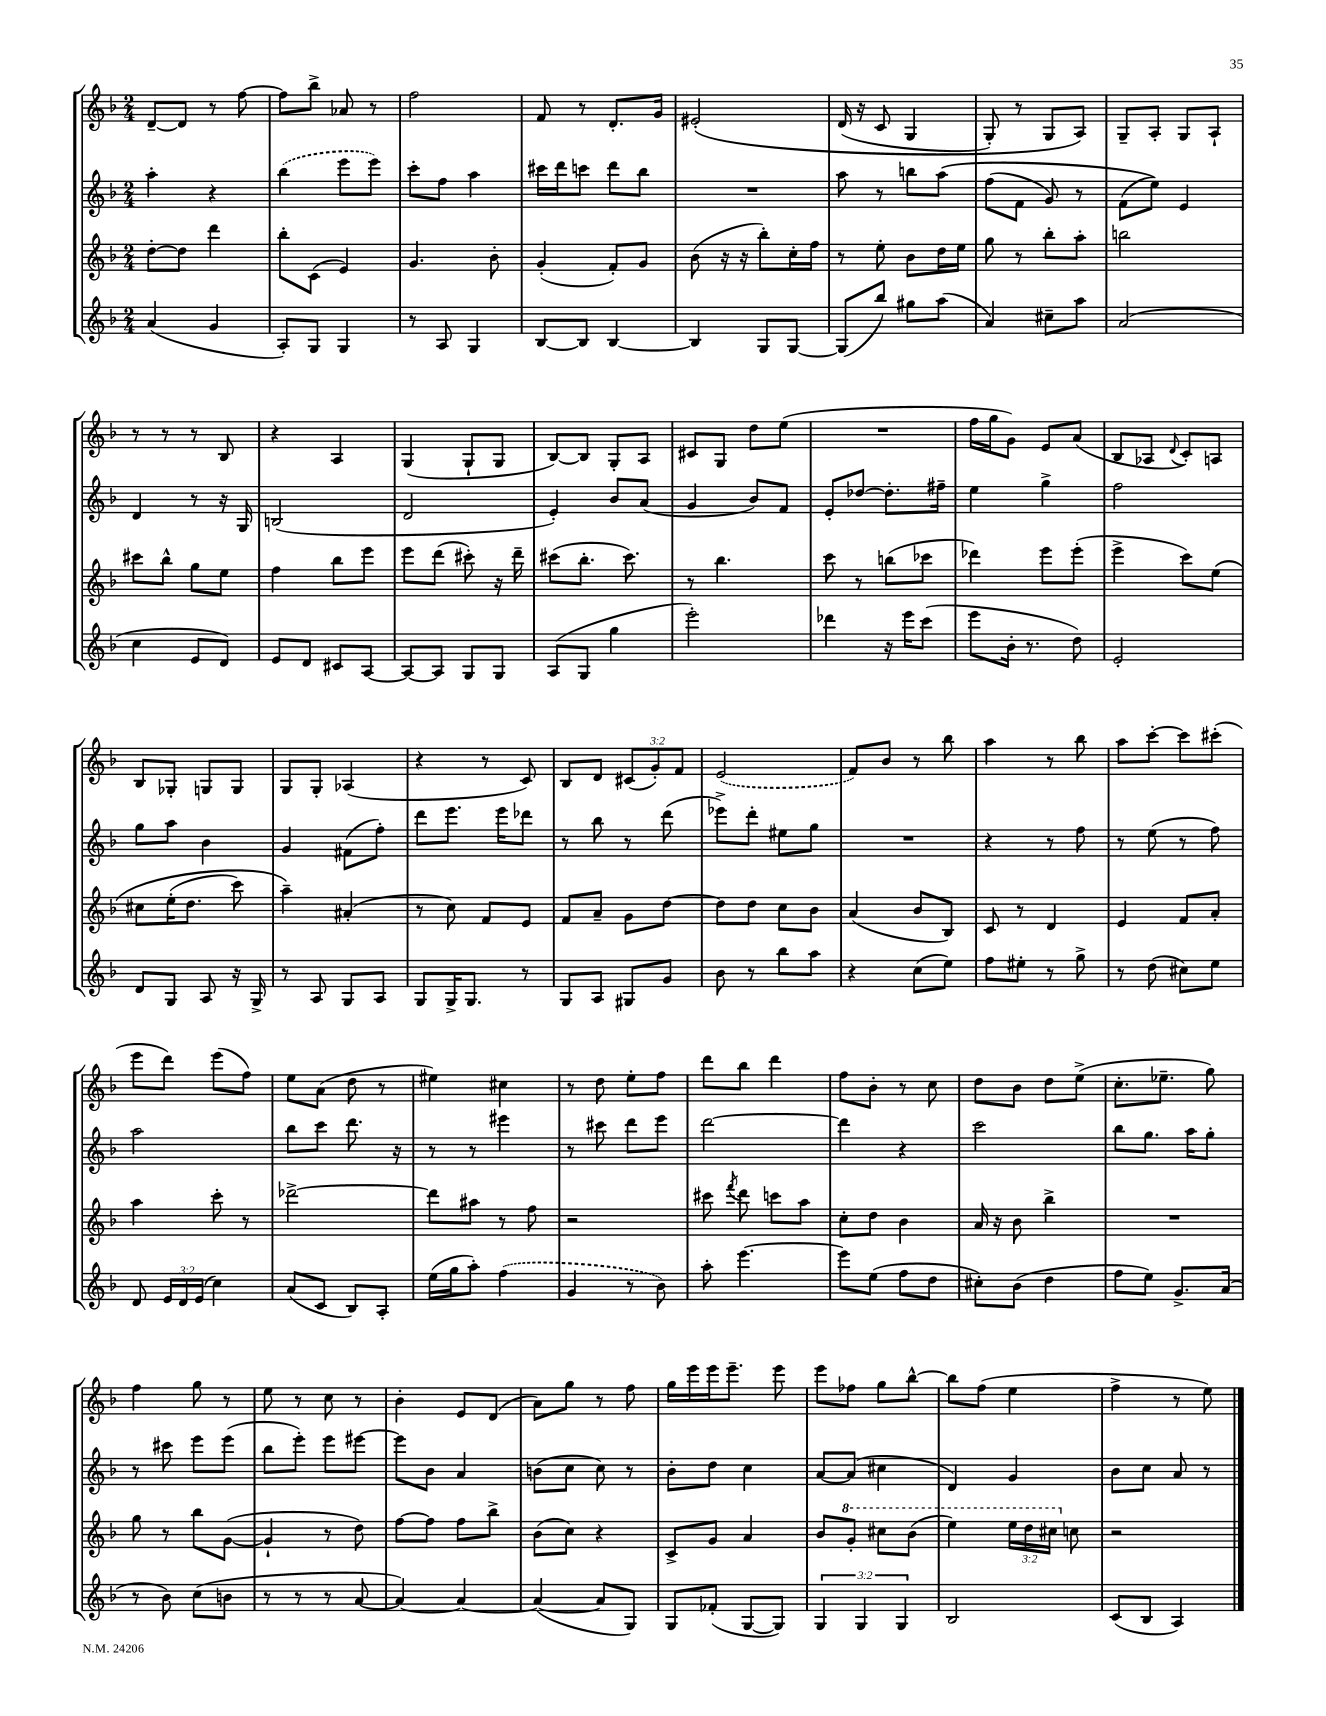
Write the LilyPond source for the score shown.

<<
\new StaffGroup <<
\new Staff = "s0" {
    \clef treble \key f \major \numericTimeSignature \time 2/4 \override Staff.TupletNumber.text = #tuplet-number::calc-fraction-text
    \autoBeamOff d'8[~-- d'8] r8 f''8~ |
    f''8[ bes''8]-> aes'8 r8 |
    f''2 |
    f'8 r8 d'8.[-. g'16] |
    eis'2-.\( |
    d'16( r16 c'8 g4 |
    g8-.) r8 g8[ a8]\) |
    g8[-- a8]-. g8[ a8]-! |
    r8 r8 r8 bes8 |
    r4 a4 |
    g4( g8[-! g8] |
    bes8[~) bes8] g8[-. a8] |
    cis'8[ g8] d''8[ e''8]( |
    R2 |
    f''16[ g''16 g'8]) e'8[ a'8]( |
    bes8[ aes8] \appoggiatura { d'8 } c'8[-.) a8] |
    bes8[ ges8]-. g8[ g8] |
    g8[ g8]-. aes4( |
    r4 r8 c'8) |
    bes8[ d'8] \tuplet 3/2 { cis'8[( g'8-.) f'8] } |
    \once \slurDashed e'2( |
    f'8[) bes'8] r8 bes''8 |
    a''4 r8 bes''8 |
    a''8[ c'''8]~-. c'''8[ cis'''8]-.( |
    e'''8[ d'''8]) e'''8[( f''8]) |
    e''8[ a'8]( d''8 r8 |
    eis''4) cis''4 |
    r8 d''8 e''8[-. f''8] |
    d'''8[ bes''8] d'''4 |
    f''8[ bes'8]-. r8 c''8 |
    d''8[ bes'8] d''8[ e''8]->( |
    c''8.[-. ees''8.]-- g''8) |
    f''4 g''8 r8 |
    e''8 r8 c''8 r8 |
    bes'4-. e'8[ d'8]( |
    a'8[) g''8] r8 f''8 |
    g''16[ e'''16 e'''16 e'''8.]-- e'''8 |
    e'''8[ fes''8] g''8[ bes''8]~-^ |
    bes''8[ f''8]( e''4 |
    f''4-> r8 e''8) \bar "|." |
}
\new Staff = "s1" {
    \clef treble \key f \major \numericTimeSignature \time 2/4
    \autoBeamOff a''4-. r4 |
    \once \slurDashed bes''4( e'''8[ e'''8]) |
    c'''8[-. f''8] a''4 |
    cis'''16[ d'''16 c'''8] d'''8[ bes''8] |
    R2 |
    a''8 r8 b''8[ a''8]\( |
    f''8[( f'8] g'8) r8 |
    f'8[( e''8])\) e'4 |
    d'4 r8 r16 g16 |
    b2( |
    d'2 |
    e'4-.) bes'8[ a'8]( |
    g'4 bes'8[) f'8] |
    e'8[-. des''8]~ des''8.[-. fis''16]-- |
    e''4 g''4-> |
    f''2 |
    g''8[ a''8] bes'4 |
    g'4 fis'8[( f''8]-.) |
    d'''8[ e'''8.] e'''16[ des'''8] |
    r8 bes''8 r8 d'''8( |
    ees'''8[->) d'''8]-. eis''8[ g''8] |
    R2 |
    r4 r8 f''8 |
    r8 e''8( r8 f''8) |
    a''2 |
    bes''8[ c'''8] d'''8. r16 |
    r8 r8 eis'''4 |
    r8 cis'''8 d'''8[ e'''8] |
    d'''2~ |
    d'''4 r4 |
    c'''2 |
    bes''8[ g''8.] a''16[ g''8]-. |
    r8 cis'''8 e'''8[ e'''8]( |
    bes''8[ e'''8]-.) e'''8[ eis'''8]~ |
    eis'''8[ bes'8] a'4 |
    b'8[( c''8] c''8) r8 |
    bes'8[-. d''8] c''4 |
    a'8[~ a'8]( cis''4 |
    d'4) g'4 |
    bes'8[ c''8] a'8 r8 \bar "|." |
}
\new Staff = "s2" {
    \clef treble \key f \major \numericTimeSignature \time 2/4 \override Staff.TupletNumber.text = #tuplet-number::calc-fraction-text
    \autoBeamOff d''8[~-. d''8] d'''4 |
    bes''8[-. c'8]( e'4) |
    g'4. bes'8-. |
    g'4-.( f'8[-.) g'8] |
    bes'8( r16 r16 bes''8[-.) c''16-. f''16] |
    r8 e''8-. bes'8[ d''16 e''16] |
    g''8 r8 bes''8[-. a''8]-. |
    b''2 |
    cis'''8[ bes''8]-^ g''8[ e''8] |
    f''4 bes''8[ e'''8] |
    e'''8[ d'''8]( cis'''8-.) r16 d'''16-- |
    cis'''8[( bes''8.]-. cis'''8.) |
    r8 bes''4. |
    c'''8 r8 b''8[( ces'''8] |
    des'''4) e'''8[ e'''8]-.( |
    e'''4-> c'''8[) e''8]\( |
    cis''8[ e''16-.( d''8.] c'''8) |
    a''4--\) ais'4-.( |
    r8 c''8) f'8[ e'8] |
    f'8[ a'8]-- g'8[ d''8]~ |
    d''8[ d''8] c''8[ bes'8] |
    a'4( bes'8[ bes8]) |
    c'8 r8 d'4 |
    e'4 f'8[ a'8]-. |
    a''4 c'''8-. r8 |
    des'''2~-> |
    des'''8[ ais''8] r8 f''8 |
    r2 |
    cis'''8 \acciaccatura { f'''8 } d'''8 c'''8[ a''8] |
    c''8[-. d''8] bes'4 |
    a'16 r16 bes'8 bes''4-> |
    R2 |
    g''8 r8 bes''8[ g'8]~( |
    g'4-! r8 d''8) |
    f''8[~ f''8] f''8[ bes''8]-> |
    bes'8[( c''8]) r4 |
    c'8[-> g'8] a'4 |
    bes'8[ \ottava #1 g''8]-. cis'''8[ bes''8]( |
    e'''4) \tuplet 3/2 { e'''16[ d'''16 cis'''16] \ottava #0 } c''!8 |
    r2 \bar "|." |
}
\new Staff = "s3" {
    \clef treble \key f \major \numericTimeSignature \time 2/4 \override Staff.TupletNumber.text = #tuplet-number::calc-fraction-text
    \autoBeamOff a'4( g'4 |
    a8[-.) g8] g4 |
    r8 a8 g4 |
    bes8[~ bes8] bes4~ |
    bes4 g8[ g8]~ |
    g8[( bes''8]) gis''8[ a''8]( |
    a'4) cis''8[-- a''8] |
    a'2( |
    c''4 e'8[ d'8]) |
    e'8[ d'8] cis'8[ a8]~ |
    a8[~ a8] g8[ g8] |
    a8[( g8] g''4 |
    e'''2-.) |
    des'''4 r16 e'''16[ c'''8]( |
    e'''8[ bes'16]-. r8. d''8) |
    e'2-. |
    d'8[ g8] a8 r16 g16-> |
    r8 a8 g8[ a8] |
    g8[ g16-> g8.] r8 |
    g8[ a8] gis8[ g'8] |
    bes'8 r8 bes''8[ a''8] |
    r4 c''8[( e''8]) |
    f''8[ eis''8]-. r8 g''8-> |
    r8 d''8( cis''8[) e''8] |
    d'8 \tuplet 3/2 { e'16[ d'16 e'16]( } c''4) |
    a'8[( c'8] bes8[) a8]-. |
    e''16[( g''16 a''8]-.) \once \slurDashed f''4( |
    g'4 r8 bes'8) |
    a''8-. e'''4.~ |
    e'''8[ e''8]( f''8[ d''8] |
    cis''8[-.) bes'8]( d''4 |
    f''8[ e''8]) g'8.[-> a'16]( |
    r8 bes'8) c''8[( b'8] |
    r8 r8 r8 a'8~ |
    a'4~) a'4~ |
    a'4~( a'8[ g8]) |
    g8[ fes'8]-.( g8[~ g8]) |
    \tuplet 3/2 { g4 g4 g4 } |
    bes2 |
    c'8[( bes8] a4) \bar "|." |
}
>>
>>
\layout { \context { \Score \remove "Bar_number_engraver" } }
